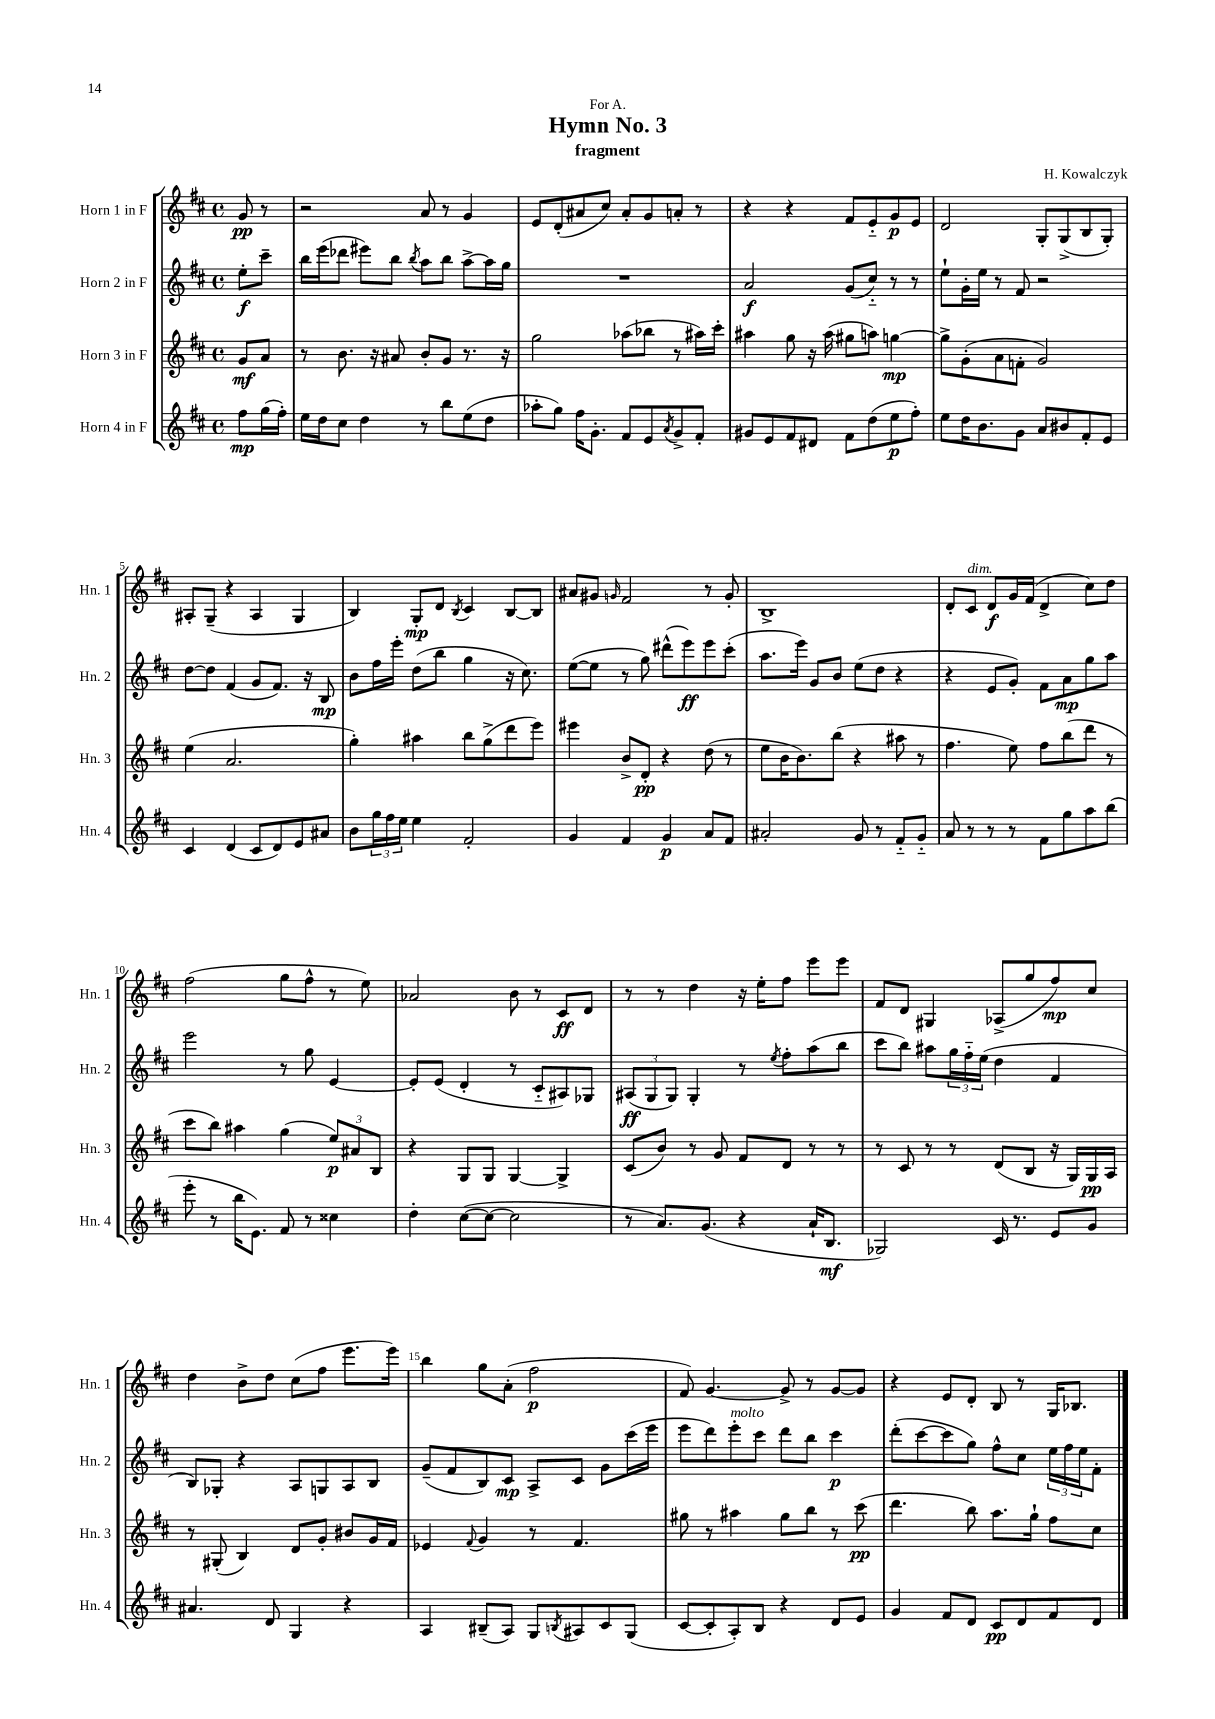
\header { title = "Hymn No. 3" composer = "H. Kowalczyk" subtitle = "fragment" dedication = "For A." }
<<
\new StaffGroup <<
\new Staff = "s0" \with { instrumentName = "Horn 1 in F" shortInstrumentName = "Hn. 1" } {
    \clef treble \key d \major \defaultTimeSignature \time 4/4 \partial 4
    g'8\pp r8 |
    r2 a'8 r8 g'4 |
    e'8 d'8-.( ais'8 cis''8) ais'8-. g'8 a'8-. r8 |
    r4 r4 fis'8 e'8-_ g'8\p e'8 |
    d'2 g8-. g8->( b8 g8-.) |
    ais8-. g8--( r4 ais4 g4 |
    b4) g8-.\mp d'8 \acciaccatura { b8 } cis'4 b8~ b8 |
    ais'8 gis'8 \grace { g'16 } fis'2 r8 g'8-. |
    b1-> |
    d'8-. cis'8^\markup { \italic "dim." } d'8\f g'16 fis'16( d'4-> cis''8) d''8 |
    fis''2( g''8 fis''8-^ r8 e''8) |
    aes'2 b'8 r8 cis'8\ff d'8 |
    r8 r8 d''4 r16 e''16-. fis''8 e'''8 e'''8 |
    fis'8 d'8 gis4 aes8->( g''8 fis''8\mp) cis''8 |
    d''4 b'8-> d''8 cis''8( fis''8 e'''8. e'''16) |
    b''4 g''8 a'8-.( fis''2\p |
    fis'8) g'4.~ g'8-> r8 g'8~ g'8 |
    r4 e'8 d'8-. b8 r8 g16 bes8. \bar "|." |
}
\new Staff = "s1" \with { instrumentName = "Horn 2 in F" shortInstrumentName = "Hn. 2" } {
    \clef treble \key d \major \defaultTimeSignature \time 4/4 \partial 4
    e''8-.\f cis'''8-- |
    b''16 e'''16( des'''8 eis'''8) b''8 \acciaccatura { b''8 } a''8 b''8 a''8~-> a''16 g''16 |
    R1 |
    a'2\f g'8( cis''8-_) r8 r8 |
    e''8-! g'16-. e''16 r8 fis'8 r2 |
    d''8~ d''8 fis'4( g'8 fis'8.) r16 b8\mp |
    b'8 fis''16 e'''16-. d''8( b''8 g''4 r16 cis''8.) |
    e''8~( e''8 r8 g''8) dis'''8-^( e'''8\ff) e'''8 cis'''8-.( |
    a''8. e'''16) g'8 b'8 e''8( d''8 r4 |
    r4 e'8 g'8-.) fis'8 a'8\mp g''8 a''8 |
    e'''2 r8 g''8 e'4~ |
    e'8-. e'8( d'4-. r8 cis'8-_ ais8) ges8 |
    \tuplet 3/2 { ais8\ff( g8 g8) } g4-. r8 \acciaccatura { e''8 } fis''8-. a''8( b''8 |
    cis'''8 b''8) ais''8 \tuplet 3/2 { g''16 fis''16-_ e''16( } d''4 fis'4 |
    b8) ges8-. r4 a8 g8 a8 b8 |
    g'8--( fis'8 b8) cis'8\mp a8-> cis'8 g'8 cis'''16( e'''16 |
    e'''8 d'''8) e'''8-.^\markup { \italic "molto" } cis'''8 d'''8 b''8 cis'''4\p |
    d'''8-.( cis'''8~ cis'''8 g''8) fis''8-^ cis''8 \tuplet 3/2 { e''16 fis''16 e''16 } fis'8-. \bar "|." |
}
\new Staff = "s2" \with { instrumentName = "Horn 3 in F" shortInstrumentName = "Hn. 3" } {
    \clef treble \key d \major \defaultTimeSignature \time 4/4 \partial 4
    g'8\mf a'8 |
    r8 b'8. r16 ais'8 b'8-. g'8 r8. r16 |
    g''2 aes''8( bes''8 r8 ais''16) cis'''16-. |
    ais''4 g''8 r16 ais''16( gis''8 a''8) g''4~\mp |
    g''8-> g'8-.( a'8 f'8-. g'2) |
    e''4( a'2. |
    g''4-.) ais''4 b''8 g''8->( d'''8 e'''8) |
    eis'''4 b'8-> d'8-.\pp r4 d''8( r8 |
    e''8 b'16 b'8.) b''8( r4 ais''8 r8 |
    fis''4. e''8) fis''8 b''8( d'''8 r8 |
    cis'''8 b''8) ais''4 g''4( \tuplet 3/2 { e''8\p) ais'8 b8 } |
    r4 g8 g8 g4~ g4-> |
    cis'8( b'8) r8 g'8 fis'8 d'8 r8 r8 |
    r8 cis'8 r8 r8 d'8( b8 r16 g16) g16\pp a16 |
    r8 gis8-.( b4) d'8 g'8-. bis'8 g'16 fis'16 |
    ees'4 \appoggiatura { fis'8 } g'4 r8 fis'4. |
    gis''8 r8 ais''4 gis''8 b''8 r8 cis'''8\pp( |
    d'''4. b''8) a''8. g''16-! fis''8 cis''8 \bar "|." |
}
\new Staff = "s3" \with { instrumentName = "Horn 4 in F" shortInstrumentName = "Hn. 4" } {
    \clef treble \key d \major \defaultTimeSignature \time 4/4 \partial 4
    fis''8\mp g''16( fis''16-.) |
    e''16 d''16 cis''8 d''4 r8 b''8 e''8( d''8 |
    aes''8-. g''8) fis''16 g'8.-. fis'8 e'8 \acciaccatura { a'8 } g'8-> fis'8-. |
    gis'8 e'8 fis'8 dis'8 fis'8 d''8( e''8\p fis''8-.) |
    e''8 d''16 b'8. g'8 a'8 bis'8 fis'8-. e'8 |
    cis'4 d'4( cis'8 d'8) e'8 ais'8 |
    b'8 \tuplet 3/2 { g''16 fis''16 e''16 } e''4 fis'2-. |
    g'4 fis'4 g'4\p a'8 fis'8 |
    ais'2-. g'8 r8 fis'8-_ g'8-_ |
    a'8 r8 r8 r8 fis'8 g''8 a''8 b''8( |
    e'''8-. r8 b''16 e'8.) fis'8 r8 cisis''4 |
    d''4-. cis''8~( cis''8~ cis''2 |
    r8 a'8.) g'8.( r4 a'16-! b8.\mf |
    ges2) cis'16 r8. e'8 g'8 |
    ais'4. d'8 g4 r4 |
    a4 bis8--( a8) g8 \acciaccatura { b8 } ais8 cis'8 g8( |
    cis'8~ cis'8-. a8-.) b8 r4 d'8 e'8 |
    g'4 fis'8 d'8 cis'8\pp d'8 fis'8 d'8 \bar "|." |
}
>>
>>
\layout { \context { \Score \override BarNumber.break-visibility = ##(#f #t #t) barNumberVisibility = #(every-nth-bar-number-visible 5) } }
